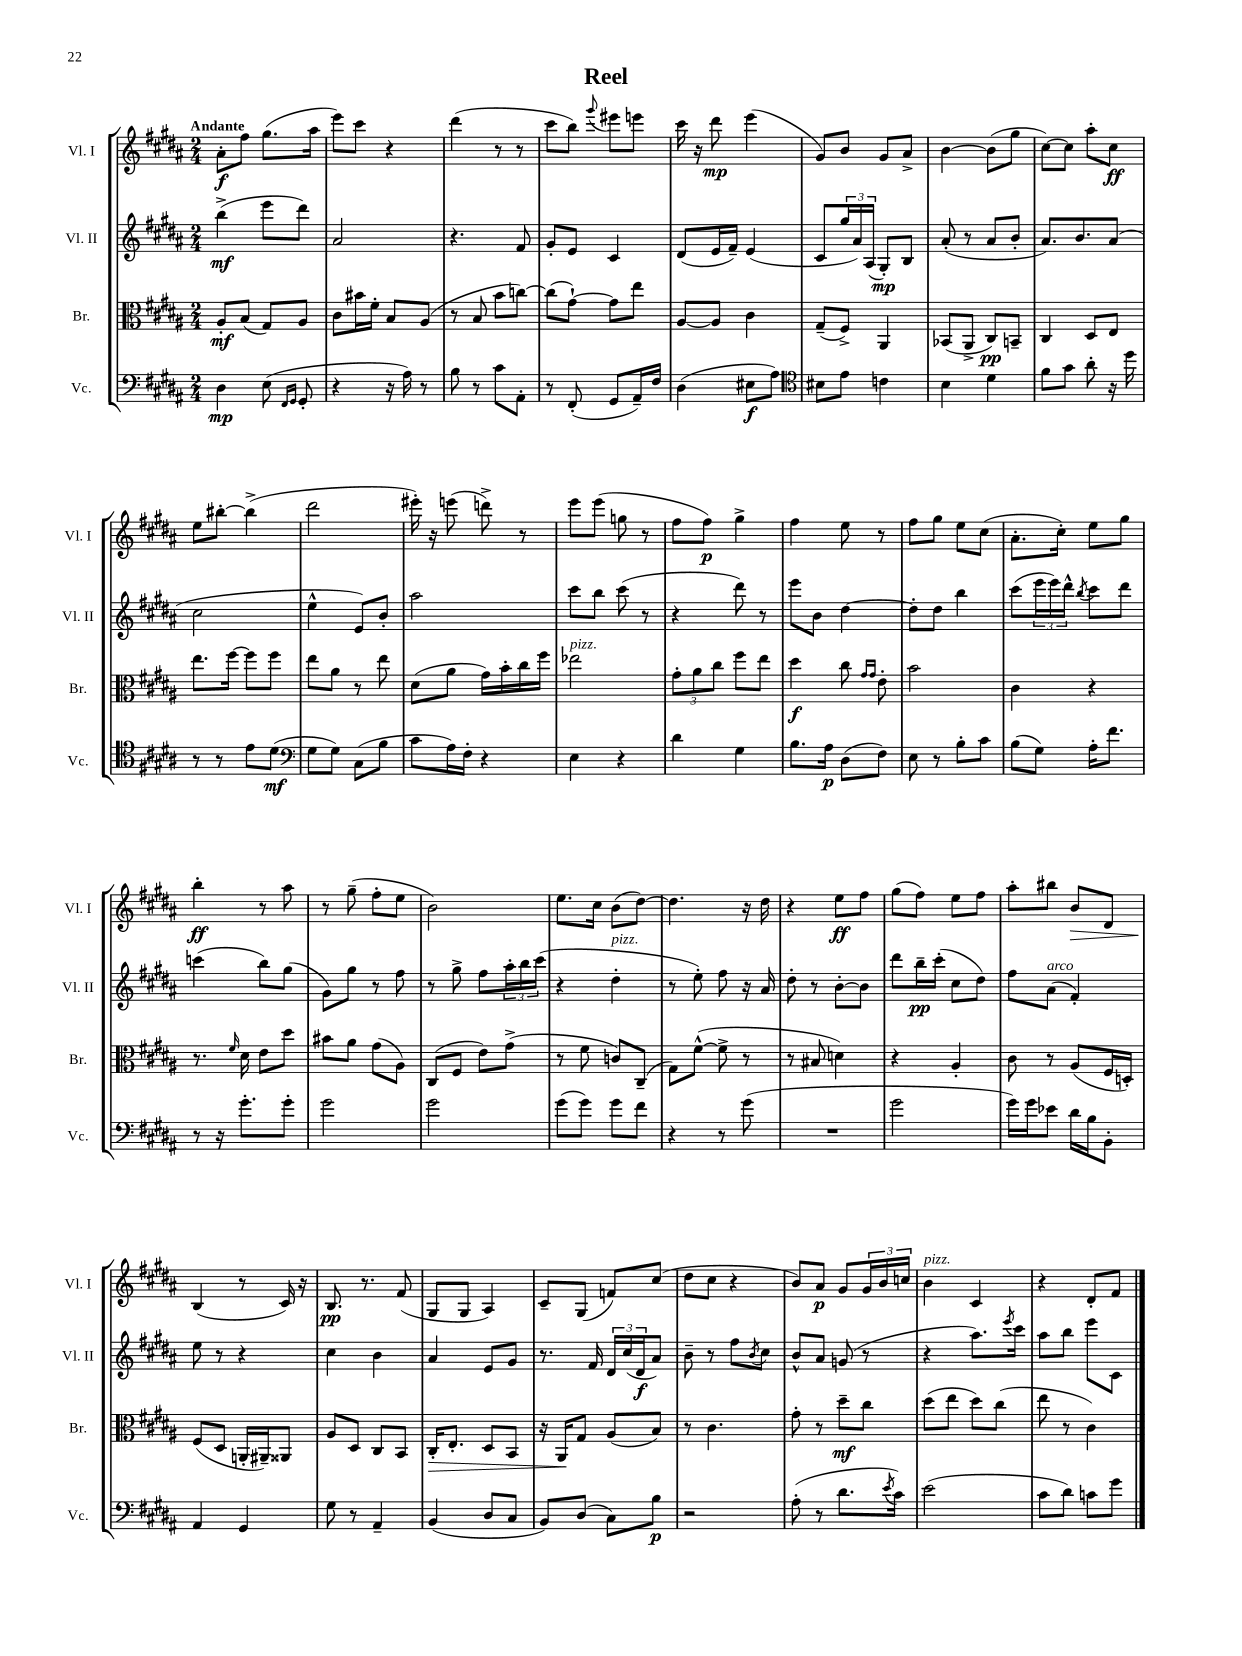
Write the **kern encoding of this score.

**kern	**kern	**kern	**kern
*staff4	*staff3	*staff2	*staff1
*clefF4	*clefC3	*clefG2	*clefG2
*k[f#c#g#d#a#]	*k[f#c#g#d#a#]	*k[f#c#g#d#a#]	*k[f#c#g#d#a#]
*M2/4	*M2/4	*M2/4	*M2/4
4D#	8A#'	(4bb^	8a#'
.	(8B	.	8ff#
(8E	8G#)	8eee	(8.gg#
16qqFF#	.	.	.
16qqGG#	.	.	.
8GG#'	8A#	8ddd#)	.
.	.	.	16aa#
=	=	=	=
4r	8c#	2a#	8eee)
.	16b#	.	8ccc#
.	16f#'	.	.
16r	8B	.	4r
16A#)	.	.	.
8r	(8A#	.	.
=	=	=	=
8B	8r	4.r	(4ddd#
8r	8B	.	.
8c#	8b	.	8r
8AA#'	[8cc)	8f#	8r
=	=	=	=
8r	(8cc]	8g#'	8ccc#
(8FF#'	[8g#`)	8e	8bb)
.	.	.	8qqggg#
8GG#	8g#]	4c#	8eee#
16AA#~)	8ee	.	8eee
16F#	.	.	.
=	=	=	=
(4D#	[8A#	(8d#	16ccc#
.	.	.	16r
.	8A#]	16e	8ddd#
.	.	16f#~)	.
8E#	4c#	(4e	(4eee
8A#)	.	.	.
=	=	=	=
*clefC4	*	*	*
8B#	(8G#~	8c#	8g#)
8e	8F#^)	24gg#	8b
.	.	24a#)	.
.	.	(24A#	.
4c	4AA#	8G#')	8g#
.	.	8B	8a#^
=	=	=	=
4B	(8BB-	(8a#'	[4b
.	8AA#^	8r	.
4d#	8C#)	8a#	(8b]
.	8BB~	8b'	8gg#
=	=	=	=
8f#	4C#	8.a#)	[8cc#)
8g#	.	.	8cc#]
.	.	8.b	.
8a#'	8D#	.	8aa#'
16r	8E	(8a#	8cc#
16dd#	.	.	.
=	=	=	=
8r	8.ee	2cc#	8ee
8r	.	.	[8bb#'
.	[16ff#	.	.
8e	8ff#]	.	(4bb#^]
(8d#	8ff#	.	.
=	=	=	=
*clefF4	*	*	*
8G#	8ee	4ee^^	2ddd#
8G#)	8a#	.	.
(8C#	8r	8e)	.
8B	8ee	8b'	.
=	=	=	=
8c#	(8d#	2aa#	16eee#')
.	.	.	16r
16A#)	8a#	.	(8eee
16F#'	.	.	.
4r	16g#)	.	8ddd^)
.	16b'	.	.
.	16cc#	.	8r
.	16ff#	.	.
=	=	=	=
4E	2ee-	8ccc#	8eee
.	.	8bb	(8eee
4r	.	(8ccc#	8gg
.	.	8r	8r
=	=	=	=
4d#	12g#'	4r	8ff#
.	12a#	.	.
.	.	.	8ff#)
.	12cc#	.	.
4G#	8ff#	8ddd#)	4gg#^
.	8ee	8r	.
=	=	=	=
8.B	4dd#	8eee	4ff#
.	.	8b	.
16A#	.	.	.
(8D#	8cc#	[4dd#	8ee
.	16qqg#	.	.
.	16qqg#	.	.
8F#)	8e'	.	8r
=	=	=	=
8E	2b	8dd#']	8ff#
8r	.	8dd#	8gg#
8B'	.	4bb	8ee
8c#	.	.	(8cc#
=	=	=	=
(8B	4c#	(8ccc#	8.a#'
8G#)	.	24eee	.
.	.	24eee)	.
.	.	.	16cc#')
.	.	24ddd#^^	.
.	.	8qbb	.
16A#'	4r	8ccc#	8ee
8.f#	.	.	.
.	.	8ddd#	8gg#
=	=	=	=
8r	8.r	(4ccc	4bb'
16r	.	.	.
.	16qqf#	.	.
8.g#'	16d#	.	.
.	8e	8bb)	8r
8g#'	8dd#	(8gg#	8aa#
=	=	=	=
2g#	8b#	8g#)	8r
.	8a#	8gg#	(8gg#~
.	(8g#	8r	8ff#'
.	8A#)	8ff#	8ee
=	=	=	=
2g#	(8C#	8r	2b)
.	8F#	8gg#^	.
.	8e)	8ff#	.
.	(8g#^	24aa#'	.
.	.	24bb	.
.	.	(24ccc#	.
=	=	=	=
(8g#	8r	4r	8.ee
8g#)	8f#	.	.
.	.	.	16cc#
8g#	8c)	4dd#'	(8b
8f#	(8C#~	.	[8dd#)
=	=	=	=
4r	8G#)	8r	4.dd#]
.	([8f#^^	8ee')	.
8r	8f#^]	8ff#	.
(8g#	8r	16r	16r
.	.	16a#	16dd#
=	=	=	=
2r	8r	8dd#'	4r
.	8B#	8r	.
.	4d)	[8b'	8ee
.	.	8b]	8ff#
=	=	=	=
2g#	4r	8ddd#	(8gg#
.	.	16bb~	8ff#)
.	.	(16ccc#'	.
.	4A#'	8cc#	8ee
.	.	8dd#)	8ff#
=	=	=	=
16g#)	8c#	8ff#	8aa#'
16g#	.	.	.
8e-	8r	(8a#	8bb#
16d#	(8A#	4f#')	8b
16B	.	.	.
8BB'	16F#	.	8d#
.	16D')	.	.
=	=	=	=
4AA#	(8F#	8ee	(4B
.	8D#	8r	.
4GG#	16AA'	4r	8r
.	16AA#~)	.	.
.	8AA##	.	16c#)
.	.	.	16r
=	=	=	=
8G#	8A#	4cc#	8.B
8r	8D#	.	.
.	.	.	8.r
4AA#~	8C#	4b	.
.	8BB	.	(8f#
=	=	=	=
(4BB	16C#'	4a#	8G#
.	8.E'	.	.
.	.	.	8G#
8D#	8D#	8e	4A#)
8C#	8BB	8g#	.
=	=	=	=
8BB)	16r	8.r	8c#~
.	16AA#	.	.
(8D#	8G#	.	(8G#
.	.	16f#	.
8C#)	(8A#	24d#	8f)
.	.	(24cc#	.
.	.	24d#	.
8B	8B)	8a#)	(8cc#
=	=	=	=
2r	8r	8b~	8dd#
.	4.c#	8r	8cc#
.	.	8ff#	4r
.	.	8qb	.
.	.	8cc#	.
=	=	=	=
(8A#'	8g#'	8b^^	8b)
8r	8r	8a#	8a#
8.d#	8dd#~	(8g	8g#
.	8cc#	8r	24g#
.	.	.	24b
8qe	.	.	.
16c#)	.	.	.
.	.	.	24cc
=	=	=	=
(2e	(8dd#	4r	4b
.	8ee	.	.
.	8dd#)	8.aa#)	4c#
.	(8cc#	.	.
.	.	8qeee	.
.	.	16ccc#	.
=	=	=	=
8c#	8ee	8aa#	4r
8d#)	8r	8bb	.
8c	4c#)	8eee	8d#'
8g#	.	8c#	8f#
==	==	==	==
*-	*-	*-	*-
